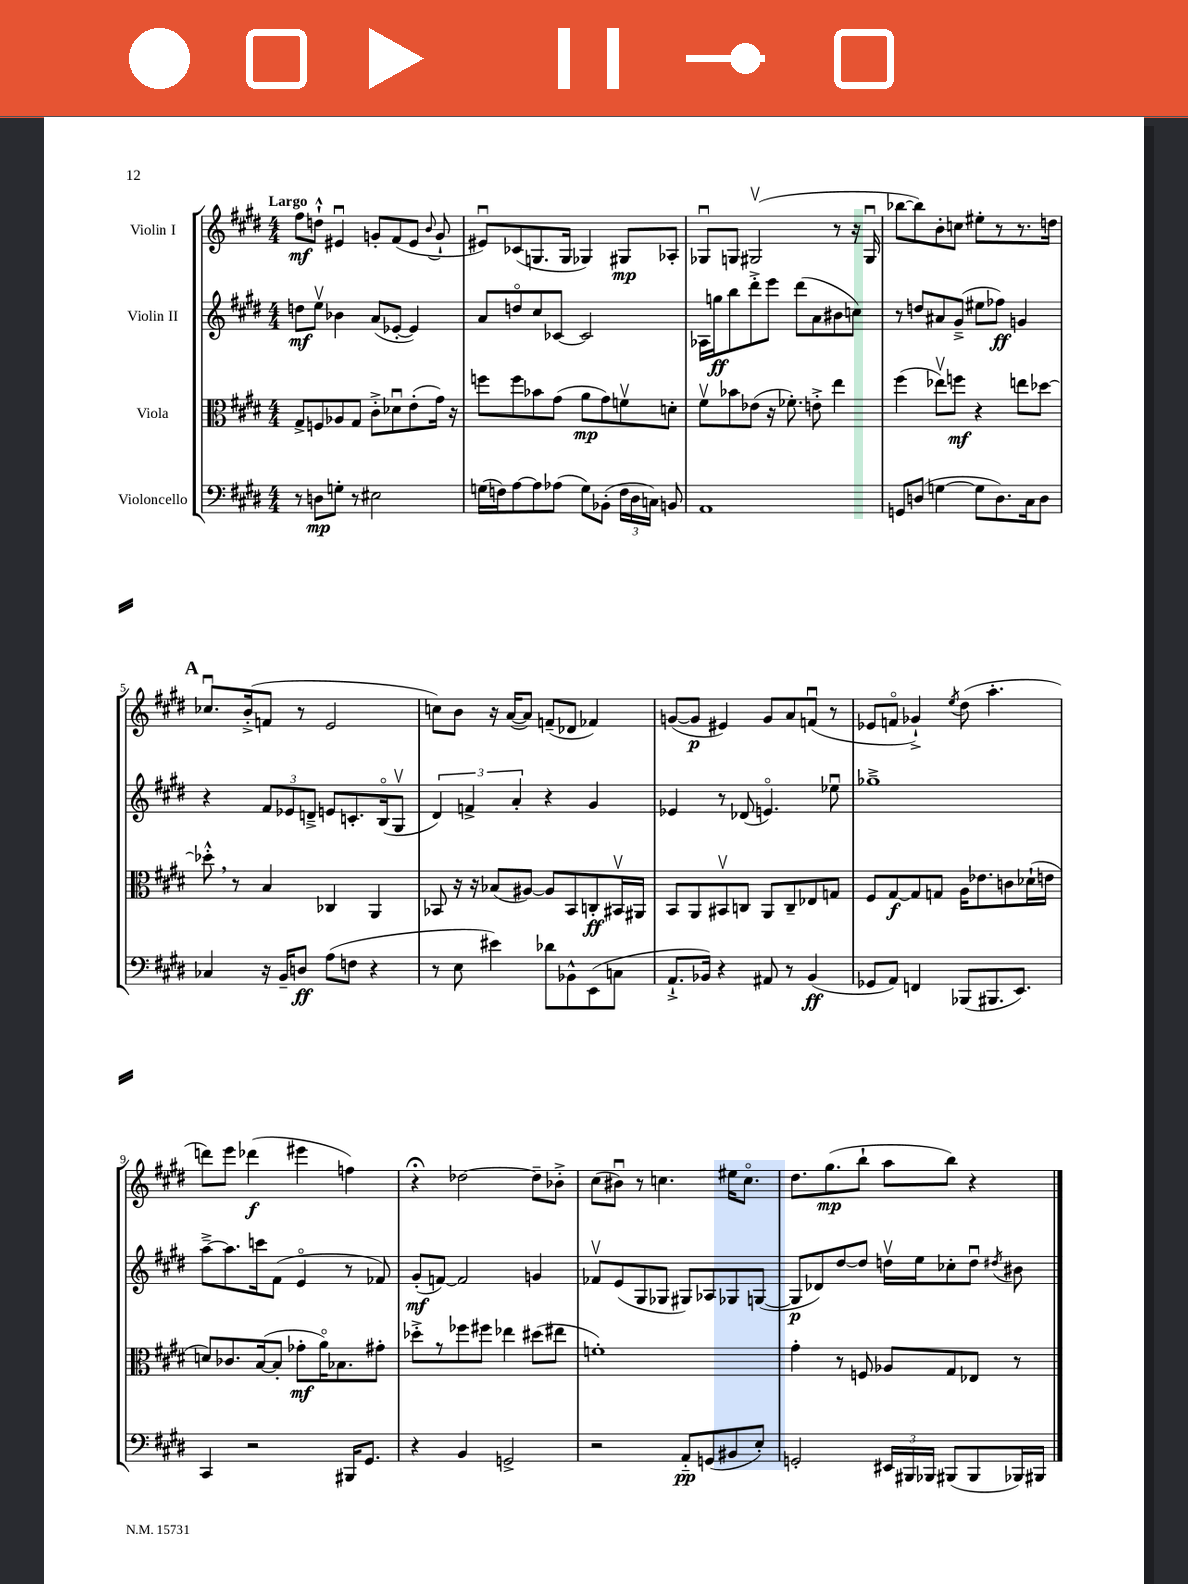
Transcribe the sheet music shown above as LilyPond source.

<<
\new StaffGroup <<
\new Staff = "s0" \with { instrumentName = "Violin I" } {
    \clef treble \key e \major \numericTimeSignature \time 4/4 \tempo "Largo"
    \autoBeamOff fis''8[\mf d''8]-!-^ eis'4\downbow g'8[-. fis'8( eis'8] \appoggiatura { b'8 } g'8-! |
    eis'8[\downbow) ces'8( g8. g16] ges4) gis8[\mp aes8]-. |
    ges8[\downbow g8] gis2\upbow( r8 r16 gis16\downbow |
    bes''8[~ bes''8) b'8-. c''8] eis''8[-. r8 r8. d''16] |
    \mark \markup { \bold "A" } ces''8.[\downbow b'16-.->( f'8] r8 e'2 |
    c''8[) b'8] r16 a'16[~( a'8]) f'8[--( des'8] fes'4) |
    g'8[~( g'8]\p eis'4) g'8[ a'8 f'8]\downbow( r8 |
    ees'8[ f'8]\flageolet ges'4-!->) \acciaccatura { e''8 } dis''8( a''4.-. |
    d'''8[) e'''8] des'''4\f( eis'''4 f''4) |
    r4\fermata des''2~ des''8[-- bes'8]-.-> |
    cis''8[( bis'8]\downbow) r8 c''4. eis''16[ c''8.]\flageolet |
    dis''8.[ gis''8.\mp( b''8]-! a''8[ b''8]) r4 \bar "|." |
}
\new Staff = "s1" \with { instrumentName = "Violin II" } {
    \clef treble \key e \major \numericTimeSignature \time 4/4
    \autoBeamOff d''8[\mf e''8]\upbow bes'4 a'8[( ees'8]~-. ees'4) |
    a'8[ d''8\flageolet cis''8 ces'8]~ ces'2 |
    aes16[ g''16\ff b''8 dis'''8-.-> e'''8] dis'''8[( a'8 bis'8 c''8]) |
    r8 d''8[ ais'8 gis'8]--->( eis''8[ fes''8]\ff) g'4 |
    \mark \markup { \bold "A" } r4 \tuplet 3/2 { fis'8[ ees'8 d'8]---> } e'8[ c'8.-. b16\flageolet( gis8]\upbow |
    \tuplet 3/2 { dis'4) f'4-> a'4-. } r4 gis'4 |
    ees'4 r8 des'8( e'4.\flageolet) ees''8\downbow |
    ges''1---> |
    a''8[~---> a''8. c'''16 fis'8]( e'4\flageolet r8 fes'8) |
    gis'8[-.\mf( f'8]~) f'2 g'4 |
    fes'8[\upbow e'8( gis8 ges8] gis8[) aes8 ges8 g8]~( |
    g8[\p des'8) dis''8~ dis''8] d''16[\upbow e''16 ces''8-. d''8]\downbow \acciaccatura { dis''8 } bis'8 \bar "|." |
}
\new Staff = "s2" \with { instrumentName = "Viola" } {
    \clef alto \key e \major \numericTimeSignature \time 4/4
    \autoBeamOff gis8[-> f8 aes8 gis8] cis'8[-.-> des'8\downbow e'8-.( gis'16]) r16 |
    f''8[ f''8 bes'8 gis'8]( a'8[\mp gis'8) f'8\upbow d'8]-. |
    fis'8[\upbow bes'8 ees'8]( r16 fes'8.-.) e'8-.-> e''4 |
    fis''4( ees''8[\upbow) f''8]\mf r4 e''8[ des''8]~ |
    \mark \markup { \bold "A" } des''8-.-^ \breathe r8 b4 ces4 a,4 |
    bes,8 r16 r16 bes8[( ais8]~) ais8[ bes,8 c8-.\ff bis,16\upbow ais,16] |
    b,8[ a,8 bis,8\upbow c8] a,8[ c8-- ees8 g8] |
    fis8[ gis8~\f gis8 g8] a16[ ees'8. c'8 des'16-!( e'16] |
    d'8[) ces'8. b16~( b8]-. ges'8[-.\mf a'16\flageolet) bes8. gis'8]-. |
    des''8[-.-> r8 fes''8 fis''8] ees''4 dis''8[( eis''8] |
    f'1-.) |
    gis'4-. r8 f8 aes8[ gis8 ees8] r8 \bar "|." |
}
\new Staff = "s3" \with { instrumentName = "Violoncello" } {
    \clef bass \key e \major \numericTimeSignature \time 4/4
    \autoBeamOff r8 d8[\mp g8]-. r8 eis2 |
    g16[( f16) a8~ a8 aes8]( g8[) bes,8]-.( \tuplet 3/2 { f16[ dis16 c16]) } b,8 |
    a,1 |
    g,8[ d8]( g4~ g8[ d8.) cis16 d8] |
    \mark \markup { \bold "A" } ces4 r16 b,16[-- d8]\ff a8[( f8] r4 |
    r8 e8 eis'4) des'8[ bes,8-^ e,8( c8] |
    a,8.[-!-> bes,16]) r4 ais,8 r8 bes,4\ff( |
    ges,8[ a,8]) f,4 bes,,8[( bis,,8. e,8.]) |
    cis,4 r2 bis,,16[ gis,8.] |
    r4 b,4 g,2-> |
    r2 a,8[-_\pp g,8( bis,8 e8]-.) |
    g,2-. \tuplet 3/2 { eis,16[ bis,,16 bes,,16] } bis,,8[( bis,,8 bes,,16) bis,,16] \bar "|." |
}
>>
>>
